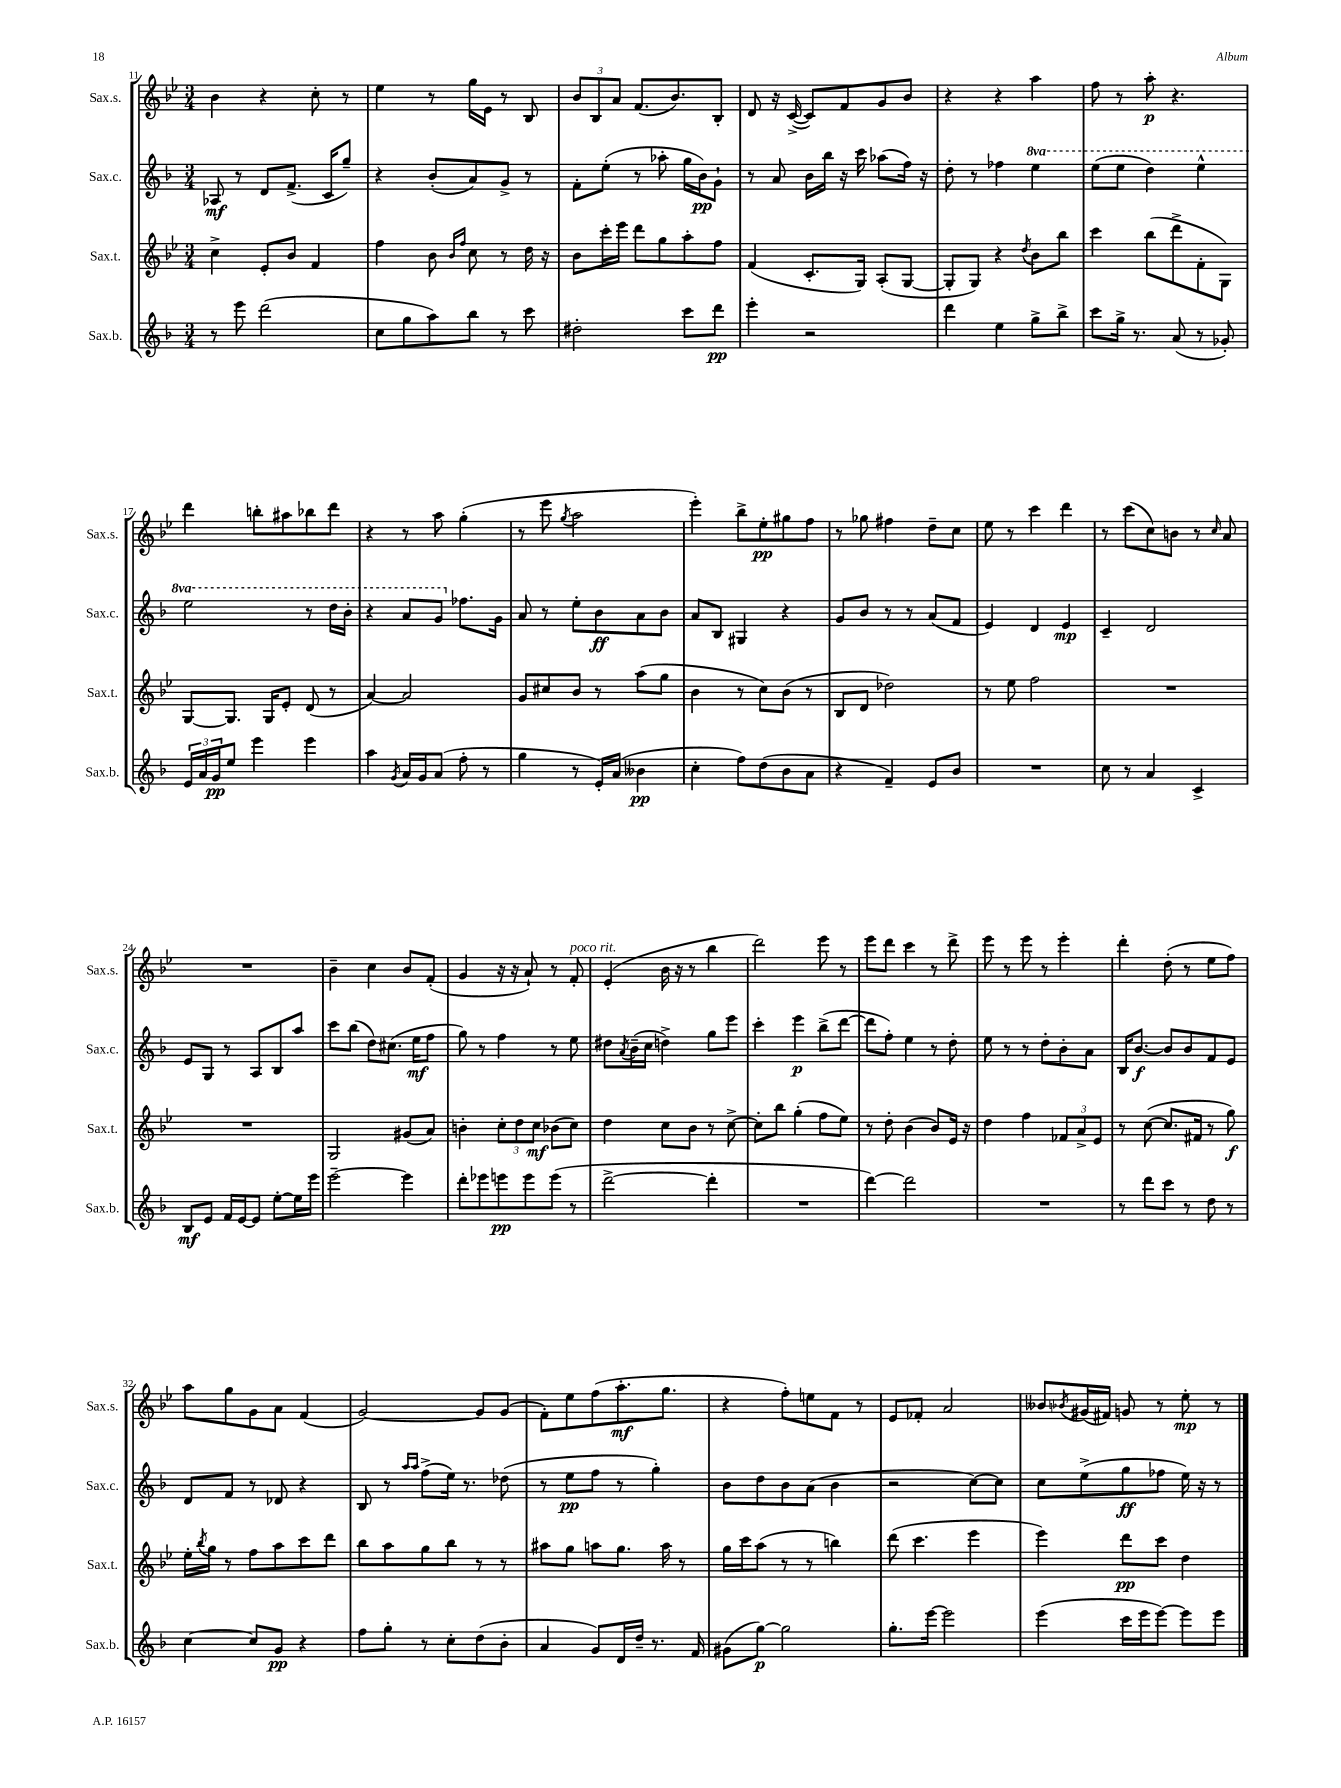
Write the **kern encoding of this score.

**kern	**dynam	**kern	**dynam	**kern	**dynam	**kern	**dynam
*part4	*part4	*part3	*part3	*part2	*part2	*part1	*part1
*staff4	*staff4	*staff3	*staff3	*staff2	*staff2	*staff1	*staff1
*I"Sax.b.	*	*I"Sax.t.	*	*I"Sax.c.	*	*I"Sax.s.	*
*I'Sax.b.	*	*I'Sax.t.	*	*I'Sax.c.	*	*I'Sax.s.	*
*clefG2	*	*clefG2	*	*clefG2	*	*clefG2	*
*k[b-]	*	*k[b-e-]	*	*k[b-]	*	*k[b-e-]	*
*M3/4	*	*M3/4	*	*M3/4	*	*M3/4	*
=11	=11	=11	=11	=11	=11	=11	=11
8r	.	4cc^\	.	8A-X/	mf	4b-\	.
8eee\	.	.	.	8r	.	.	.
(2ddd\	.	8e-'/L	.	8d/L	.	4r	.
.	.	8b-/J	.	(8.f^/J	.	.	.
.	.	4f/	.	.	.	8cc'\	.
.	.	.	.	16c/KL	.	.	.
.	.	.	.	8gg~/J)	.	8r	.
=12	=12	=12	=12	=12	=12	=12	=12
8cc\L	.	4ff\	.	4r	.	4ee-\	.
8gg\	.	.	.	.	.	.	.
8aa\)	.	8b-\	.	(8b-'/L	.	8r	.
.	.	16qqb-/LL	.	.	.	.	.
.	.	16qqff/JJ	.	.	.	.	.
8bb-\J	.	8cc\	.	8a/)	.	16gg\LL	.
.	.	.	.	.	.	16e-\JJ	.
8r	.	8r	.	8g^/J	.	8r	.
8ccc\	.	16dd\	.	8r	.	8B-/	.
.	.	16r	.	.	.	.	.
=13	=13	=13	=13	=13	=13	=13	=13
2dd#X'\	.	8b-\L	.	8f'\L	.	12b-/L	.
.	.	.	.	.	.	12B-/	.
.	.	16ccc'\L	.	(8ee'\J	.	.	.
.	.	.	.	.	.	12a/J	.
.	.	16eee-\JJ	.	.	.	.	.
.	.	8ddd\L	.	8r	.	(8.f/L	.
.	.	8gg\	.	8aa-X'\	.	.	.
.	.	.	.	.	.	8.b-/)	.
8ccc\L	.	8aa'\	.	16gg\LL	.	.	.
.	.	.	.	16b-\J)	pp	.	.
8ddd\J	pp	8ff\J	.	8g`\J	.	8B-'/J	.
=14	=14	=14	=14	=14	=14	=14	=14
4eee'\	.	(4f/	.	8r	.	8d/	.
.	.	.	.	8a/	.	16r	.
.	.	.	.	.	.	([16c^/	.
2r	.	8.c'/L	.	16b-\LL	.	8c/L])	.
.	.	.	.	16bb-\JJ	.	.	.
.	.	.	.	16r	.	8f/	.
.	.	16G/Jk)	.	16ccc\	.	.	.
.	.	(8A'/L	.	(8aa-X\L	.	8g/	.
.	.	[8G/J	.	16ff\Jk)	.	8b-/J	.
.	.	.	.	16r	.	.	.
=15	=15	=15	=15	=15	=15	=15	=15
4ddd\	.	8G'/L]	.	8dd'\	.	4r	.
.	.	8G/J)	.	8r	.	.	.
4ee\	.	4r	.	4ff-X\	.	4r	.
.	.	8qdd/	.	.	.	.	.
*	*	*	*	*8va	*	*	*
8gg^\L	.	8b-\L	.	4eee\	.	4aa\	.
8bb-^\J	.	8bb-\J	.	.	.	.	.
=16	=16	=16	=16	=16	=16	=16	=16
8ccc\L	.	4ccc\	.	(8eee\L	.	8ff\	.
16gg^\Jk	.	.	.	8eee\J	.	8r	.
8.r	.	.	.	.	.	.	.
.	.	(8bb-\L	.	4ddd\)	.	8aa'\	p
(8a/	.	8ddd^\	.	.	.	4.r	.
8r	.	8f'\	.	4eee^^\	.	.	.
8g-X'/)	.	8G\J)	.	.	.	.	.
!!LO:LB:g=z
=17	=17	=17	=17	=17	=17	=17	=17
24e/LL	.	[8G/L	.	2eee\	.	4ddd\	.
24a/	.	.	.	.	.	.	.
24g/J	pp	.	.	.	.	.	.
8ee/J	.	8.G/J]	.	.	.	.	.
4eee\	.	.	.	.	.	8bbn'\L	.
.	.	16G/KL	.	.	.	.	.
.	.	8e-'/J	.	.	.	8aa#X\	.
4eee\	.	(8d/	.	8r	.	8bb-X\	.
.	.	8r	.	16ddd\LL	.	8ddd\J	.
.	.	.	.	16bb-'\JJ	.	.	.
=18	=18	=18	=18	=18	=18	=18	=18
4aa\	.	[4a/)	.	4r	.	4r	.
8qg/	.	.	.	.	.	.	.
16a/LL	.	2a/]	.	8aa/L	.	8r	.
16g/J	.	.	.	.	.	.	.
(8a/J	.	.	.	8gg/J	.	8aa\	.
*	*	*	*	*X8va	*	*	*
8ff'\	.	.	.	8.ff-X\L	.	(4gg'\	.
8r	.	.	.	.	.	.	.
.	.	.	.	16g\Jk	.	.	.
=19	=19	=19	=19	=19	=19	=19	=19
4gg\	.	8g/L	.	8a/	.	8r	.
.	.	8cc#X/	.	8r	.	8eee-\	.
.	.	.	.	.	.	8qgg/	.
8r	.	8b-/J	.	8ee'\L	.	2aa\	.
16e'/LL)	.	8r	.	8b-\	ff	.	.
(16a/JJ	.	.	.	.	.	.	.
4b--X\	pp	(8aa\L	.	8a\	.	.	.
.	.	8gg\J	.	8b-\J	.	.	.
=20	=20	=20	=20	=20	=20	=20	=20
4cc'\	.	4b-\	.	8a/L	.	4eee-'\)	.
.	.	.	.	8B-/J	.	.	.
8ff\L)	.	8r	.	4G#X/	.	8bb-^\L	.
(8dd\	.	8cc\L)	.	.	.	8ee-'\	pp
8b-\	.	(8b-\J	.	4r	.	8gg#X\	.
8a\J	.	8r	.	.	.	8ff\J	.
=21	=21	=21	=21	=21	=21	=21	=21
4r	.	8B-/L	.	8g/L	.	8r	.
.	.	8d/J	.	8b-/J	.	8gg-X\	.
4f~/)	.	2dd-X\)	.	8r	.	4ff#X\	.
.	.	.	.	8r	.	.	.
8e/L	.	.	.	(8a/L	.	8dd~\L	.
8b-/J	.	.	.	8f/J	.	8cc\J	.
=22	=22	=22	=22	=22	=22	=22	=22
2.r	.	8r	.	4e/)	.	8ee-\	.
.	.	8ee-\	.	.	.	8r	.
.	.	2ff\	.	4d/	.	4ccc\	.
.	.	.	.	4e/	mp	4ddd\	.
=23	=23	=23	=23	=23	=23	=23	=23
8cc\	.	2.r	.	4c~/	.	8r	.
8r	.	.	.	.	.	(8ccc\L	.
4a/	.	.	.	2d/	.	8cc\)	.
.	.	.	.	.	.	8bn\J	.
4c^/	.	.	.	.	.	8r	.
.	.	.	.	.	.	16qqcc/	.
.	.	.	.	.	.	8a/	.
!!LO:LB:g=z
=24	=24	=24	=24	=24	=24	=24	=24
8B-/L	mf	2.r	.	8e/L	.	2.r	.
8e/J	.	.	.	8G/J	.	.	.
16f/LL	.	.	.	8r	.	.	.
[16e/J	.	.	.	.	.	.	.
8e/J]	.	.	.	8A/L	.	.	.
[8ee'\L	.	.	.	8B-/	.	.	.
16ee\L]	.	.	.	8aa/J	.	.	.
16eee\JJ	.	.	.	.	.	.	.
=25	=25	=25	=25	=25	=25	=25	=25
[2eee~\	.	2G/	.	8ccc\L	.	4b-~\	.
.	.	.	.	(8bb-\J	.	.	.
.	.	.	.	8dd\L)	.	4cc\	.
.	.	.	.	(8.cc#X\J	.	.	.
4eee\]	.	(8g#X/L	.	.	.	8b-/L	.
.	.	.	.	16ee\KL	mf	.	.
.	.	8a/J)	.	8ff\J	.	(8f'/J	.
=26	=26	=26	=26	=26	=26	=26	=26
8ddd'\L	.	4bn'\	.	8gg\)	.	4g/	.
8eee-X\	.	.	.	8r	.	.	.
8eeen\	pp	12cc'\L	.	4ff\	.	16r	.
.	.	.	.	.	.	16r	.
.	.	12dd\	.	.	.	.	.
8eee\	.	.	.	.	.	8a`/)	.
.	.	12cc\J	mf	.	.	.	.
(8eee\J	.	(8b-X\L	.	8r	.	8r	.
!	!	!	!	!	!	!LO:TX:a:i:t=poco rit.	!
8r	.	8cc\J)	.	8ee\	.	8f'/	.
=27	=27	=27	=27	=27	=27	=27	=27
[2ddd^\	.	4dd\	.	8dd#X\L	.	(4e-'/	.
.	.	.	.	8qa/	.	.	.
.	.	.	.	(16b-~\L	.	.	.
.	.	.	.	16cc\JJ	.	.	.
.	.	8cc\L	.	4ddn^\)	.	16b-\	.
.	.	.	.	.	.	16r	.
.	.	8b-\J	.	.	.	8r	.
4ddd'\]	.	8r	.	8gg\L	.	4bb-\	.
.	.	[8cc^\	.	8eee\J	.	.	.
=28	=28	=28	=28	=28	=28	=28	=28
2.r	.	8cc'\L]	.	4ccc'\	.	2ddd\)	.
.	.	8bb-\J	.	.	.	.	.
.	.	(4gg'\	.	4eee\	p	.	.
.	.	8ff\L	.	(8bb-^\L	.	8eee-\	.
.	.	8ee-\J)	.	[8ddd\J	.	8r	.
=29	=29	=29	=29	=29	=29	=29	=29
[4ddd\)	.	8r	.	8ddd\L]	.	8eee-\L	.
.	.	8dd'\	.	8ff'\J)	.	8ddd\J	.
2ddd\]	.	(4b-\	.	4ee\	.	4ccc\	.
.	.	8b-/L)	.	8r	.	8r	.
.	.	16e-/Jk	.	8dd'\	.	8ddd^\	.
.	.	16r	.	.	.	.	.
=30	=30	=30	=30	=30	=30	=30	=30
2.r	.	4dd\	.	8ee\	.	8eee-\	.
.	.	.	.	8r	.	8r	.
.	.	4ff\	.	8r	.	8eee-\	.
.	.	.	.	8dd'\L	.	8r	.
.	.	12f-X/L	.	8b-'\	.	4eee-'\	.
.	.	12a^/	.	.	.	.	.
.	.	.	.	8a\J	.	.	.
.	.	12e-/J	.	.	.	.	.
=31	=31	=31	=31	=31	=31	=31	=31
8r	.	8r	.	16B-/KL	.	4ddd'\	.
.	.	.	.	[8.b-/J	f	.	.
8ddd\L	.	([8cc\	.	.	.	.	.
8ccc\J	.	8.cc/L]	.	8b-/L]	.	(8dd'\	.
8r	.	.	.	8b-/	.	8r	.
.	.	16f#X/Jk	.	.	.	.	.
8dd\	.	8r	.	8f/	.	8ee-\L	.
8r	.	8gg\)	f	8e/J	.	8ff\J)	.
!!LO:LB:g=z
=32	=32	=32	=32	=32	=32	=32	=32
[4cc\	.	16ee-'\LL	.	8d/L	.	8aa\L	.
.	.	8qbb-/	.	.	.	.	.
.	.	16gg\JJ	.	.	.	.	.
.	.	8r	.	8f/J	.	8gg\	.
8cc/L]	.	8ff\L	.	8r	.	8g\	.
8g/J	pp	8aa\	.	8d-X/	.	8a\J	.
4r	.	8ccc\	.	4r	.	(4f/	.
.	.	8ddd\J	.	.	.	.	.
=33	=33	=33	=33	=33	=33	=33	=33
8ff\L	.	8bb-\L	.	8B-/	.	[2g/)	.
8gg'\J	.	8aa\	.	8r	.	.	.
.	.	.	.	16qqaa/LL	.	.	.
.	.	.	.	16qqaa/JJ	.	.	.
8r	.	8gg\	.	(8ff^\L	.	.	.
8cc'\L	.	8bb-\J	.	16ee\Jk)	.	.	.
.	.	.	.	8.r	.	.	.
(8dd\	.	8r	.	.	.	8g/L]	.
8b-'\J	.	8r	.	(8dd-X\	.	(8g/J	.
=34	=34	=34	=34	=34	=34	=34	=34
4a/	.	8aa#X\L	.	8r	.	8f'\L)	.
.	.	8gg\J	.	8ee\L	pp	8ee-\	.
8g/L)	.	8aan\L	.	8ff\J	.	(8ff\	.
16d/L	.	8.gg\J	.	8r	.	8.aa'\	mf
16dd~/JJ	.	.	.	.	.	.	.
8.r	.	.	.	4gg'\)	.	.	.
.	.	16aa\	.	.	.	8.gg\J	.
.	.	8r	.	.	.	.	.
16f/	.	.	.	.	.	.	.
=35	=35	=35	=35	=35	=35	=35	=35
(8g#X\L	.	16gg\LL	.	8b-\L	.	4r	.
.	.	16ccc\J	.	.	.	.	.
[8gg\J)	p	(8aa\J	.	8dd\	.	.	.
2gg\]	.	8r	.	8b-\	.	8ff'\L)	.
.	.	8r	.	(8a\J	.	8een\	.
.	.	4bbn\)	.	4b-\	.	8f\J	.
.	.	.	.	.	.	8r	.
=36	=36	=36	=36	=36	=36	=36	=36
8.gg'\L	.	(8ddd\	.	2r	.	8e-/L	.
.	.	4.ccc\	.	.	.	8f-X'/J	.
[16eee\Jk	.	.	.	.	.	.	.
2eee\]	.	.	.	.	.	2a/	.
.	.	4eee-\	.	[8cc\L)	.	.	.
.	.	.	.	8cc\J]	.	.	.
=37	=37	=37	=37	=37	=37	=37	=37
(4eee\	.	4eee-\)	.	8cc\L	.	8b--X/L	.
.	.	.	.	.	.	8qb-X/	.
.	.	.	.	(8ee^\	.	(16g#X/L	.
.	.	.	.	.	.	16f#X/JJ)	.
16ccc\LL	.	8ddd\L	pp	8gg\	ff	8gn/	.
16eee\J	.	.	.	.	.	.	.
[8eee\J)	.	8ccc\J	.	8ff-X\J	.	8r	.
8eee\L]	.	4dd\	.	16ee\)	.	8ee-'\	mp
.	.	.	.	16r	.	.	.
8eee\J	.	.	.	8r	.	8r	.
==	==	==	==	==	==	==	==
*-	*-	*-	*-	*-	*-	*-	*-
